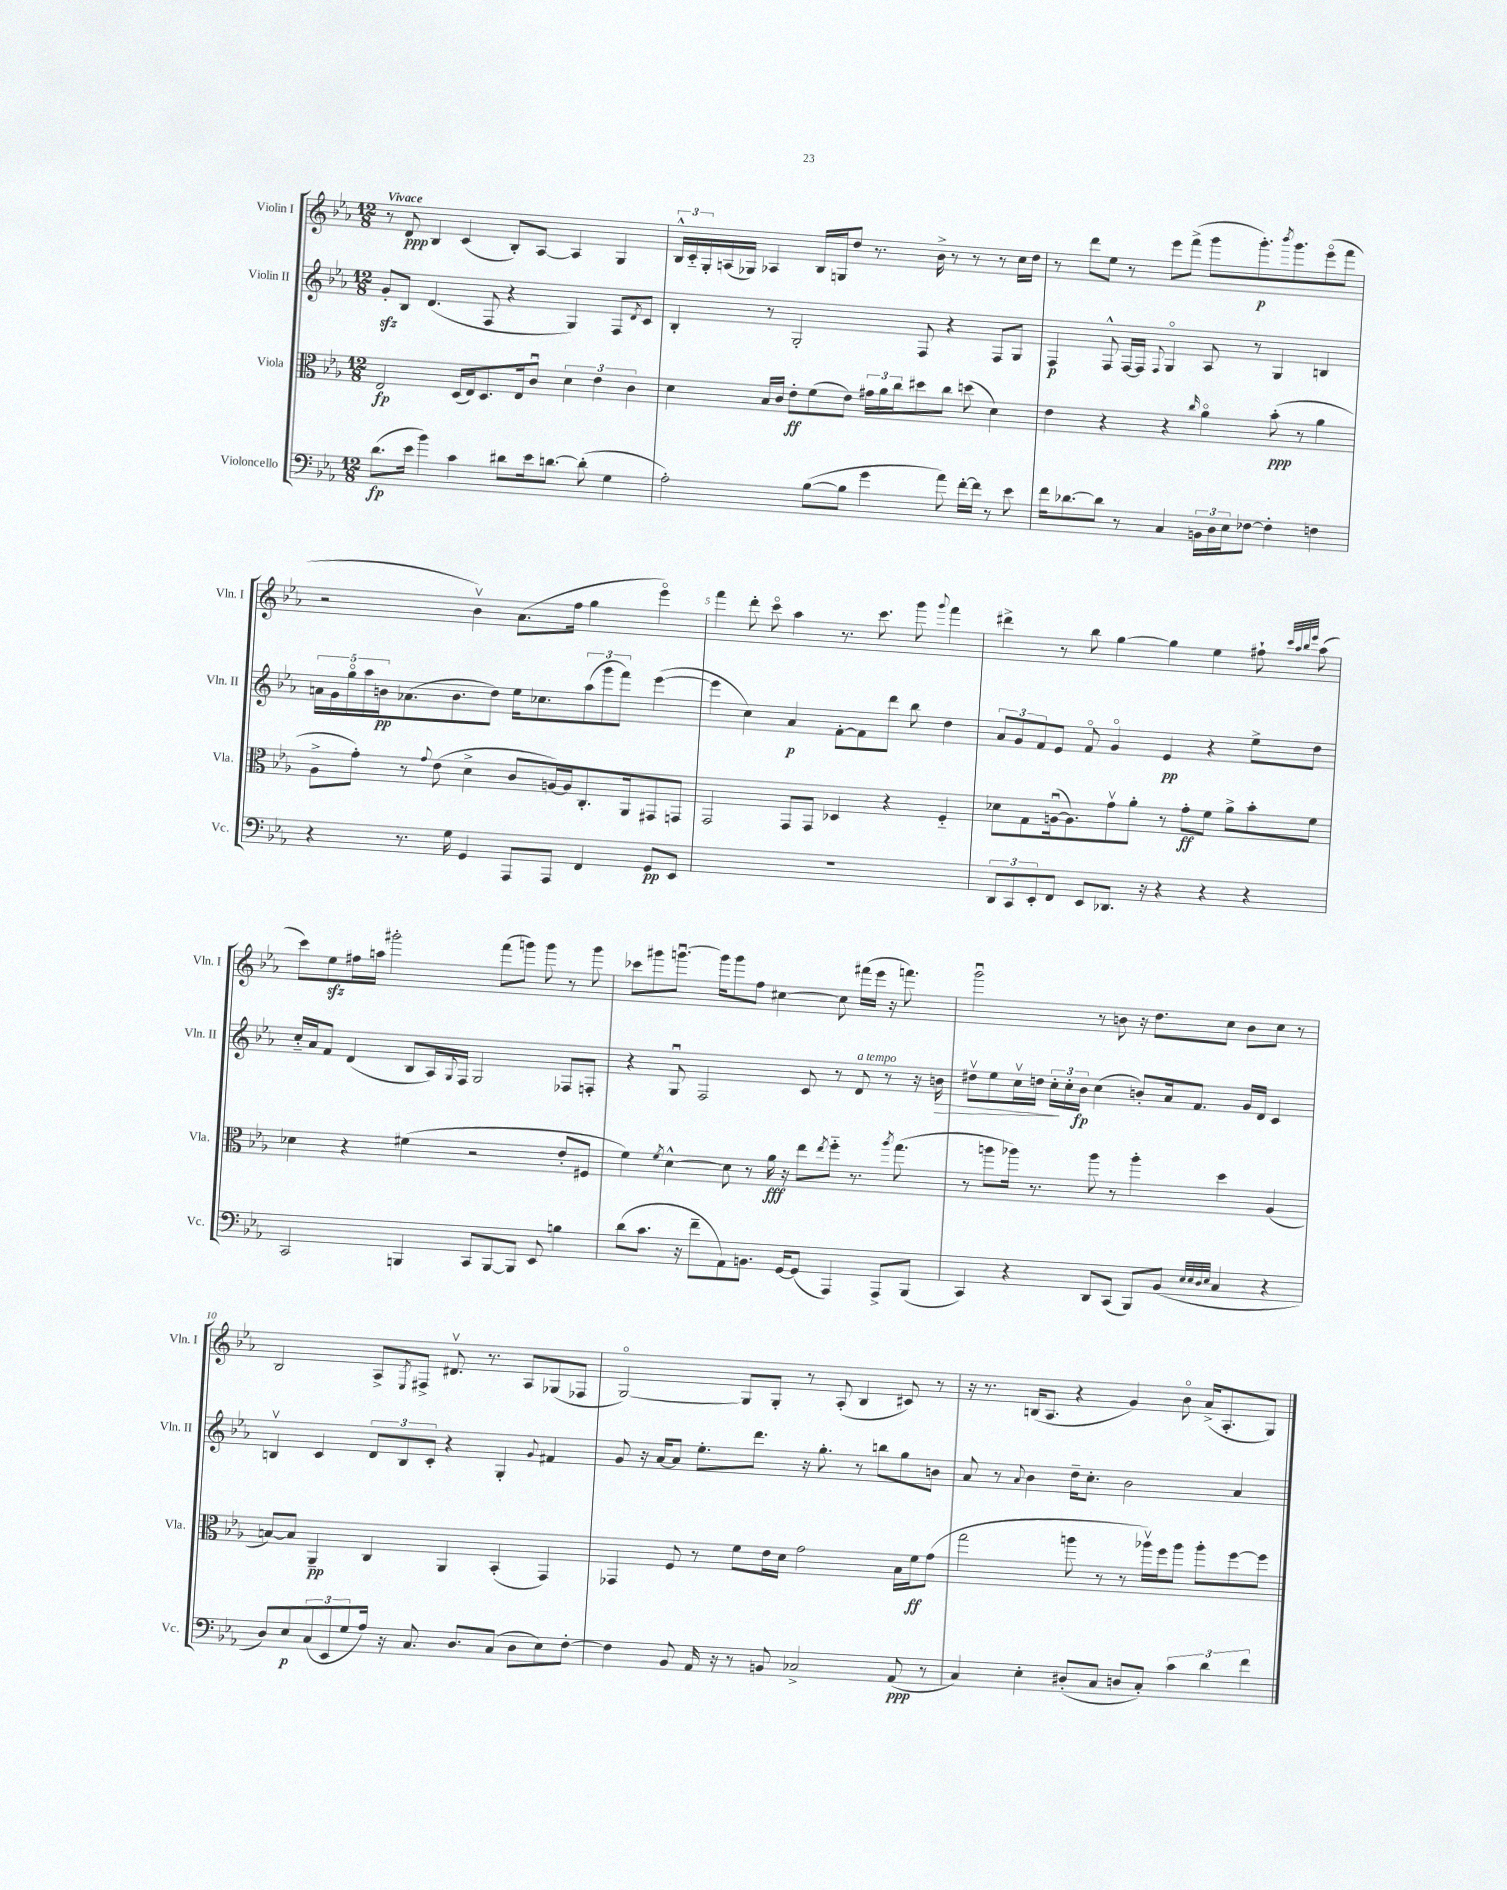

**kern	**kern	**kern	**kern
*staff4	*staff3	*staff2	*staff1
*clefF4	*clefC3	*clefG2	*clefG2
*k[b-e-a-]	*k[b-e-a-]	*k[b-e-a-]	*k[b-e-a-]
*M12/8	*M12/8	*M12/8	*M12/8
(8.d\L	2E-/	8g'/L	8r
.	.	8B-/J	8d/
16e-\Jk	.	.	.
4b-\)	.	(4.d/	4B-/
4c\	(16D/LL	.	(4c/
.	16E-/J)	.	.
.	8.D/	8F/	.
8d#\L	.	4r	8B-'/L)
.	16E-/k	.	.
16e-\k	8cu/J	.	[8A-/J
[8.d\J	.	.	.
.	6d\	4G/)	4A-/]
(8d'\]	.	.	.
.	6e-\	.	.
4G\	.	8F/L	4G/
.	6c\	.	.
.	.	8qd/	.
.	.	8c/J	.
=	=	=	=
2A-'\)	4d\	4B-'/	24B-^^/LL
.	.	.	24c'~/
.	.	.	24G'/
.	.	.	(16A/
.	.	.	16G-/JJ)
.	16B-/LL	8r	4A-/
.	16c/JJ	.	.
.	8e-'\L	2G'/	.
([8B-\L	(8f\	.	16B-/LL
.	.	.	16G/J
8B-\]J	8e-\J)	.	8dd/J
4g\	24g#\LL	.	8.r
.	24a-\	.	.
.	24cc\J	.	.
.	8dd#\	8F/	.
.	.	.	16b-^\
8a-\)	8cc\J	4r	8r
[16f'\LL	(8dd\	.	8r
16f\]JJ	.	.	.
8r	4d\)	8F/L	8r
8e-\	.	8G/J	16cc\LL
.	.	.	16dd\JJ
=	=	=	=
16f\LK	4e-\	4F/	8r
[8.d-\	.	.	.
.	.	.	8ddd\L
8d-\]J	4r	8F^^/	8ee-\J
8r	.	[16F/LL	8r
.	.	16F/]JJ	.
.	.	8qqF/	.
4C/	4r	4Go/	8eee-\L
.	.	.	(8fff^\J
.	16qqcc/	.	.
24BB\LL	4a-o\	8A-/	8ggg\L
24D\	.	.	.
24E-\J	.	.	.
[8F-\J	.	8r	8.ggg'\)
4F-'\]	(8b-'\	4G/	.
.	.	.	8qbbb-/
.	.	.	8.ggg\
.	8r	.	.
4F\	4a-\	4B/	(8eee-o\
.	.	.	8fff\J
=	=	=	=
4r	8A-^\L	20a\LL	2r
.	.	20g\	.
.	.	20ggo\	.
.	8g'\J)	.	.
.	.	20aa-\	.
.	.	20b\J	.
8.r	8r	(8.a-\	.
.	8qqg/	.	.
.	(8e-\	.	.
16G\	.	8.b\	.
4GG/	4d^\	.	4b-v\)
.	.	8dd\J)	.
8AAA-/L	8c/L	16ee-\LK	(8.a-\L
.	.	8.cc-\	.
8AAA-/J	[16A/L)	.	.
.	16A/]J	.	16ff\Jk
4FF/	8.C'/	(12aa-\	4gg\
.	.	12ggg\	.
.	.	12fff\J)	.
.	16AA-/k	.	.
8GG/L	8GG#/	([4eee-\	4eee-o\)
8EE-/J	8GG/J	.	.
=	=	=	=
1.r	2GG/	4eee-\]	4fff\
.	.	4cc\)	8ddd'\
.	.	.	8ccco\
.	8GG/L	4a-/	4aa-\
.	8GG/J	.	.
.	4D-/	[8f'\L	8.r
.	.	8f\]	.
.	.	.	8.ccc\
.	4r	8ddd\J	.
.	.	8bb-\	8ggg\
.	.	.	8qqggg/
.	4F'~/	4dd\	4fff\
=	=	=	=
12DD/L	8d-\L	12a-/L	4ddd#^\
12CC/	.	12g/	.
.	8G\	.	.
12EE-'/	.	12f/	.
8FF/J	([16Au\k	8e-/J	8r
.	8.A\])	.	.
8EE-/L	.	8fo/	8bb-\
8.DD-/J	8gv\	4go/	[4gg\
.	8a-'\J	.	.
16r	.	.	.
4r	8r	4e-/	4gg\]
.	8g'\L	.	.
4r	8f\J	4r	4ee-\
.	8a-^\L	.	.
4r	8b-'\	8ee-^\L	8ff#`\
.	.	.	32qqccc/LLL
.	.	.	32qqaa-/
.	.	.	32qqbb-/
.	.	.	32qqeee-/JJJ
.	8f\J	8dd\J	(8aa-\
=	=	=	=
2CC/	4d-\	16cc'~/LL	8ccc\L)
.	.	16a-/J	.
.	.	8f/J	8ee-\
.	4r	(4d/	16ff#\L
.	.	.	16aa\JJ
.	.	.	2ggg#'\
4BBB/	(4f#\	8B-/L	.
.	.	16A-/L)	.
.	.	8qqG/	.
.	.	16F/JJ	.
8CC/L	2r	2G/	.
[8BBB/	.	.	(8fff\L
8BBB/]J	.	.	8ggg\J)
8EE-/	.	.	8ggg\
4B\	8e-'/L	8F-/L	8r
.	8F#/J	8F'/J	8ggg\
=	=	=	=
(8d\L	4f\)	4r	8ccc-\L
8.c\J	.	.	8ggg#\
.	8qf/	.	.
.	[4d^^\	8Gu/	[8.gggu\J
16r	.	.	.
8f~\L	.	2F/	.
.	.	.	16ggg\]LK
8AA-\)	8d\]	.	8ggg\
8.BB\J	8r	.	8ff\J
.	16a-\	.	[4cc#\
[16GG/LK	16r	.	.
(8GG/]J	8ee-\L	8c/	.
.	8qee-/	.	.
4AAA-/)	8ff'~\J	8r	8cc#\]
.	8.r	8d/	(16fff#\LL
.	.	.	16eee-\JJ
8AAA-^/L	.	8r	16r
.	8qaa-/	.	.
.	(8.gg\	.	8.fff\)
(8BBB-/J	.	16r	.
.	.	16b\	.
=	=	=	=
4CC/)	8r	8dd#v\L	2gggu\
.	8aa\L	8ee-\	.
4r	16aa-\Jk)	16ccv\L	.
.	8.r	16dd\JJ	.
.	.	24cc'\LL	.
.	.	24cc'\	.
.	.	24b-\JJ	.
8DD/L	8aa-\	(4cc\	8r
(8CC/J	8r	.	8b\
8BBB-/L)	4aa-'\	8b'/L)	16r
.	.	.	8.dd\L
(8BB-/J	.	16a-/k	.
.	.	8.f/J	.
32qqE-/LLL	.	.	.
32qqE-/	.	.	.
32qqD/	.	.	.
32qqE-/JJJ	.	.	.
4C/	4dd\	.	8cc\J
.	.	16g/LL	8b\L
.	.	16d/JJ	.
4r	(4A-/	4c/	8cc\J
.	.	.	8r
=	=	=	=
8D/L)	[8B/L)	4Bv/	2B-/
8E-/	8B/]J	.	.
(12C/	4AA-~/	4c/	.
12EE-/	.	.	.
12G/	.	.	.
16A-/Jk)	4C/	12d/L	8A-^/L
16r	.	.	.
.	.	12B/	.
.	.	.	8qE-/
8.C/	.	.	8F#^/J
.	.	12c'/J	.
.	4AA-/	4r	8.d#v/
8.D/L	.	.	.
.	.	.	8.r
(8C/J	(4BB-'/	4G'/	.
8D\L	.	.	8A-/L
.	.	8qqg/	.
8E-\)	4GG/)	4f#/	(8G-/
[8F'\J	.	.	8F-/J
=	=	=	=
4F\]	4GG-/	8g/	[2Go/)
.	.	16r	.
.	.	[16a-/LK	.
8BB-/	8F/	8a-/]J	.
16AA-/	8r	8.ee-'\L	.
16r	.	.	.
8r	8f\L	.	8G/]L
.	.	8.ddd\J	.
8BB/	16e-\L	.	8G'/J
.	16d\JJ	.	.
2C-^/	2g\	16r	8r
.	.	8.gg'\	.
.	.	.	(8A-'/
.	.	8r	4B-/
.	.	8bb\L	.
(8AA-/	16B-\LL	8gg\	8c#/)
.	16f\J	.	.
8r	(8g\J	8b\J	8r
=	=	=	=
4C/)	2gg\	8a-/	16r
.	.	.	8.r
.	.	8r	.
.	.	8qqa-/	.
4E-'\	.	4b-\	(16B/LK
.	.	.	8.A-/J
(8D#'/L	8aa\	16dd~\LK	4r
.	.	8.cc'\J	.
8C/J	8r	.	.
8D/L	8r	2b-\	4g/)
8C'/J)	16aa-v\LL)	.	.
.	16ff\J	.	.
6c\	8aa-\J	.	8b-o\
.	8aa-'\L	.	(16a-^/LK
6d\	.	.	.
.	.	.	8.A-'/
.	[8ff\	4a-/	.
6f\	.	.	.
.	8ff\]J	.	8G/J)
==	==	==	==
*-	*-	*-	*-
